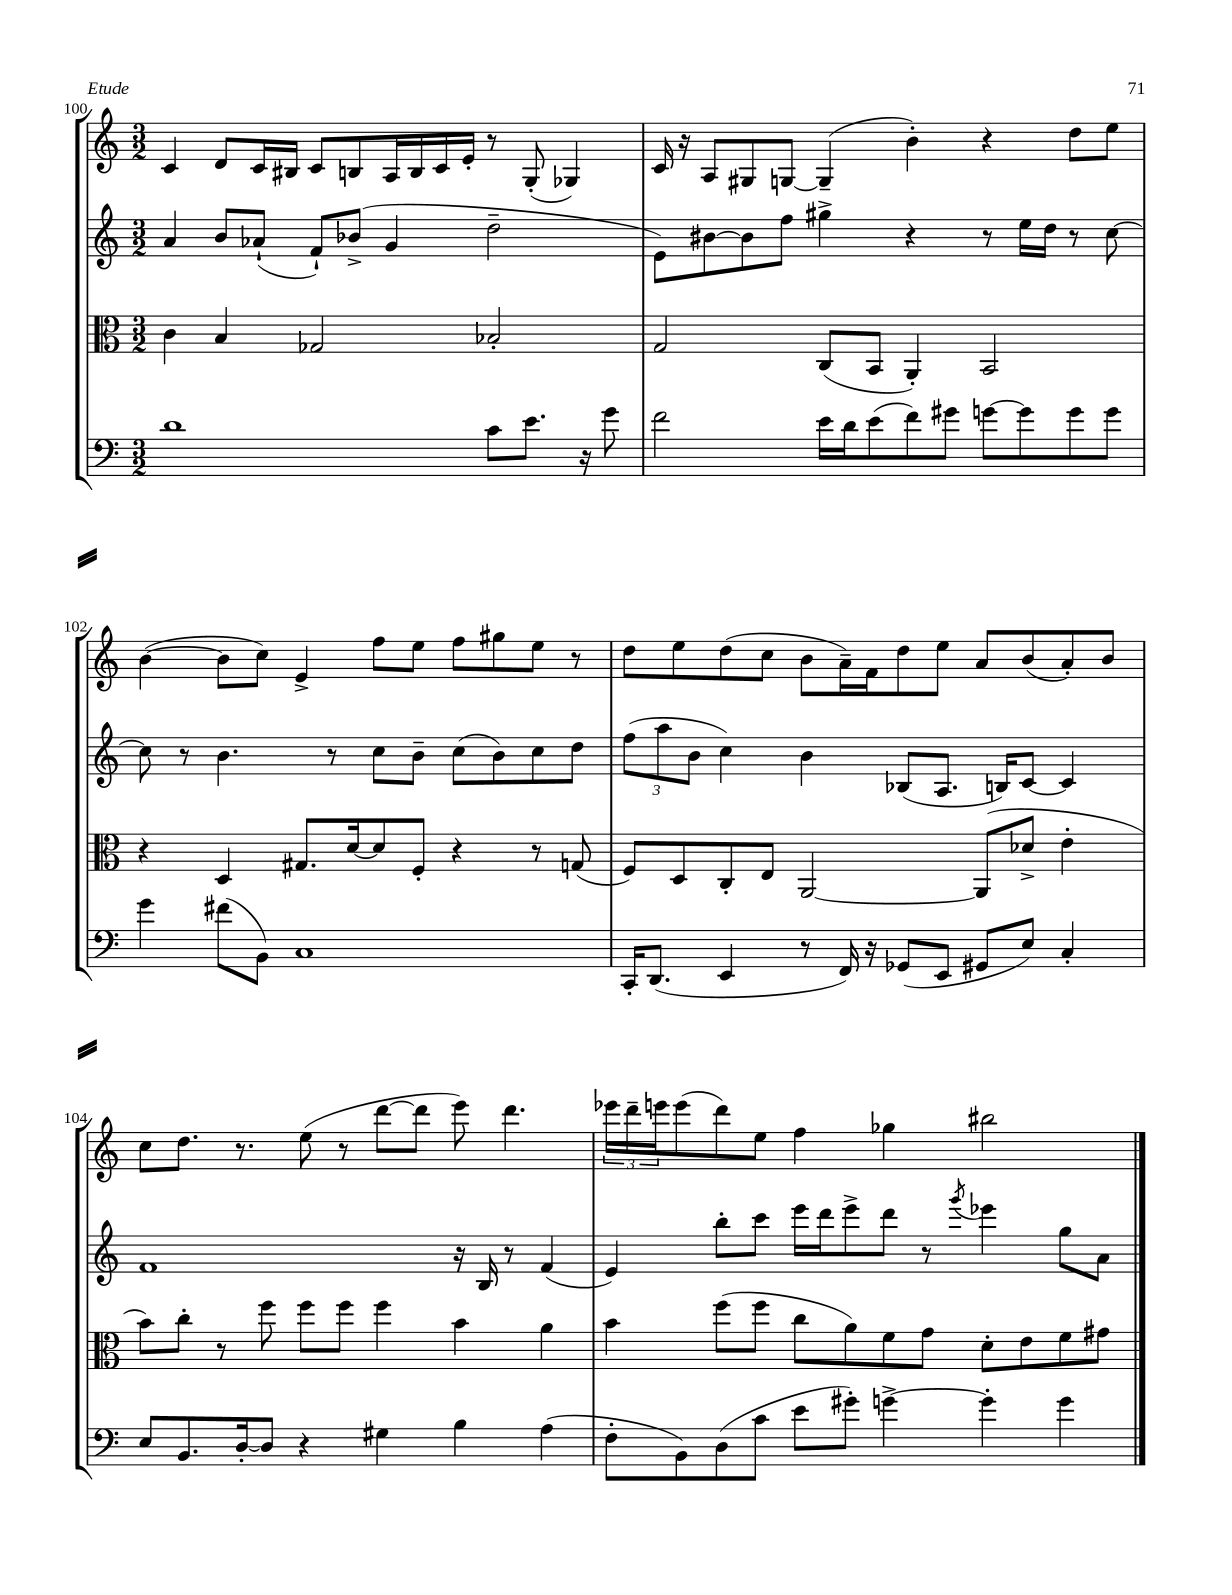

**kern	**kern	**kern	**kern
*staff4	*staff3	*staff2	*staff1
*clefF4	*clefC3	*clefG2	*clefG2
*k[]	*k[]	*k[]	*k[]
*M3/2	*M3/2	*M3/2	*M3/2
1d	4c\	4a/	4c/
.	4B/	8b/L	8d/L
.	.	(8a-`/J	16c/L
.	.	.	16B#/JJ
.	2G-/	8f`/L)	8c/L
.	.	(8b-^/J	8B/
.	.	4g/	16A/L
.	.	.	16B/
.	.	.	16c/
.	.	.	16e'/JJ
8c\L	2B-'/	2dd~\	8r
8.e\J	.	.	(8G'/
.	.	.	4G-/)
16r	.	.	.
8g\	.	.	.
=	=	=	=
2f\	2G/	8e\L)	16c/
.	.	.	16r
.	.	[8b#\	8A/L
.	.	8b#\]	8G#/
.	.	8ff\J	[8G/J
16e\LL	(8C/L	4gg#^\	(4G~/]
16d\J	.	.	.
(8e\	8BB/J	.	.
8f\)	4AA'/)	4r	4b'\)
8g#\J	.	.	.
[8g\L	2BB/	8r	4r
8g\]	.	16ee\LL	.
.	.	16dd\JJ	.
8g\	.	8r	8dd\L
8g\J	.	[8cc\	8ee\J
=	=	=	=
4g\	4r	8cc\]	([4b\
.	.	8r	.
(8f#\L	4D/	4.b\	8b\]L
8BB\J)	.	.	8cc\J)
1C	8.G#/L	.	4e^/
.	.	8r	.
.	[16d/k	.	.
.	8d/]	8cc\L	8ff\L
.	8F'/J	8b~\J	8ee\J
.	4r	(8cc\L	8ff\L
.	.	8b\)	8gg#\
.	8r	8cc\	8ee\J
.	(8G/	8dd\J	8r
=	=	=	=
16CC'/LK	8F/L)	(12ff\L	8dd\L
(8.DD/J	.	.	.
.	.	12aa\	.
.	8D/	.	8ee\
.	.	12b\J	.
4EE/	8C'/	4cc\)	(8dd\
.	8E/J	.	8cc\J
8r	[2AA/	4b\	8b\L
16FF/)	.	.	16a~\L)
16r	.	.	16f\J
(8GG-/L	.	(8B-/L	8dd\
8EE/J	.	8.A/J	8ee\J
8GG#/L	(8AA/]L	.	8a/L
.	.	16B/LK)	.
8E/J)	8d-^/J	[8c/J	(8b/
4C'/	4e'\	4c/]	8a'/)
.	.	.	8b/J
=	=	=	=
8E/L	8b\L)	1f	8cc\L
8.BB/	8cc'\J	.	8.dd\J
.	8r	.	.
[16D'/k	.	.	8.r
8D/]J	8ff\	.	.
4r	8ff\L	.	(8ee\
.	8ff\J	.	8r
4G#\	4ff\	.	[8ddd\L
.	.	.	8ddd\]J
4B\	4b\	16r	8eee\)
.	.	16B/	.
.	.	8r	4.ddd\
(4A\	4a\	(4f/	.
=	=	=	=
8F'\L	4b\	4e/)	24eee-\LL
.	.	.	24ddd~\
.	.	.	24eee\J
8BB\)	.	.	(8eee\
(8D\	(8ff\L	8bb'\L	8ddd\)
8c\J	8ff\J	8ccc\J	8ee\J
8e\L	8cc\L	16eee\LL	4ff\
.	.	16ddd\J	.
8g#'\J)	8a\)	8eee^\	.
[4g^\	8f\	8ddd\J	4gg-\
.	8g\J	8r	.
.	.	8qggg/	.
4g'\]	8d'\L	4eee-\	2bb#\
.	8e\	.	.
4g\	8f\	8gg\L	.
.	8g#\J	8a\J	.
==	==	==	==
*-	*-	*-	*-
